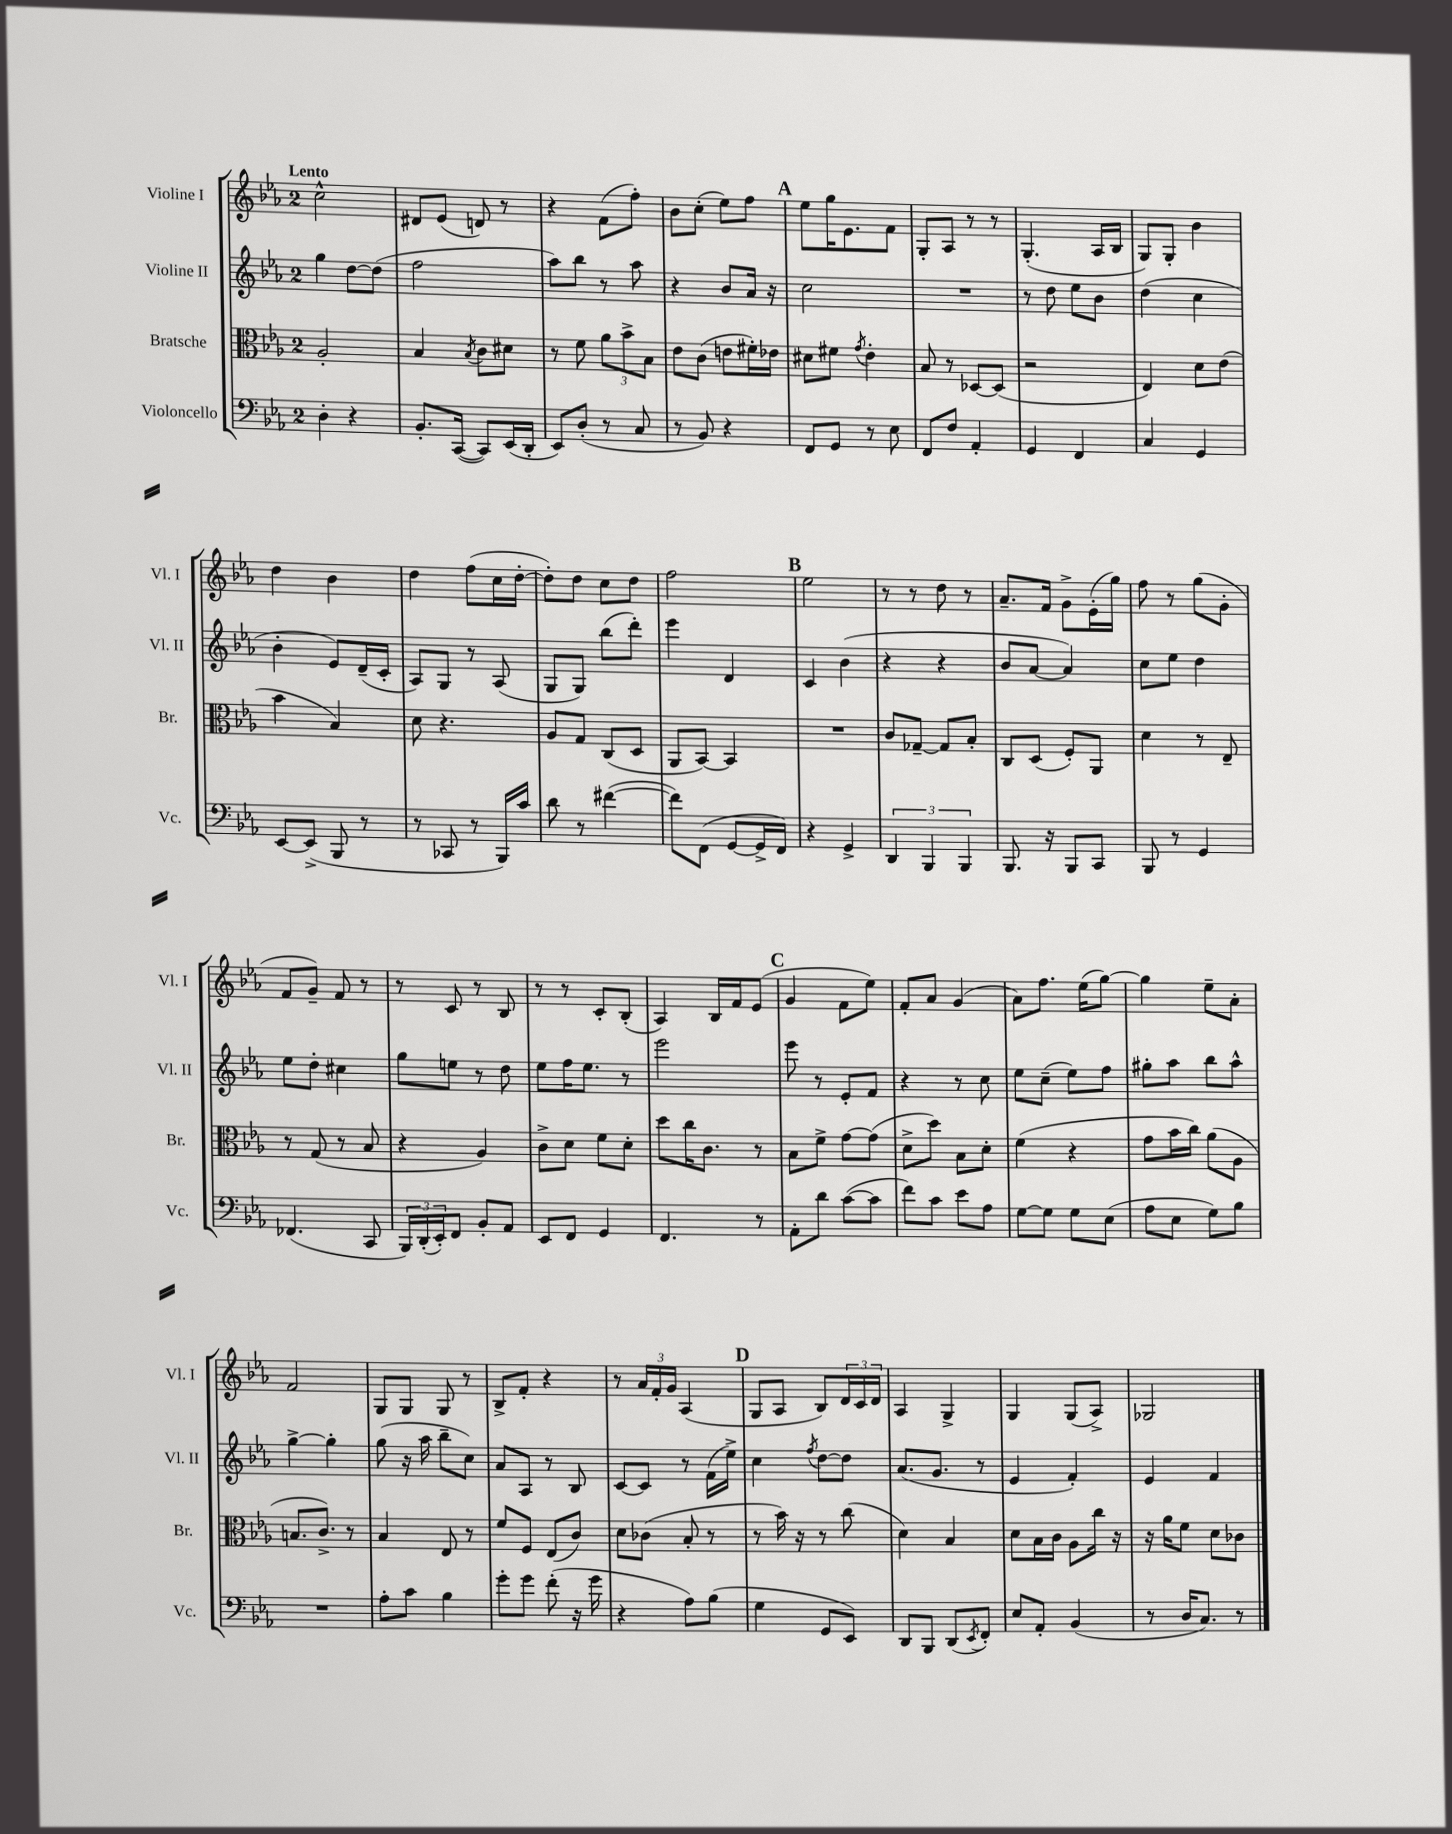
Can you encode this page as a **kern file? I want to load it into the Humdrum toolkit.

**kern	**kern	**kern	**kern
*part4	*part3	*part2	*part1
*staff4	*staff3	*staff2	*staff1
*I"Violoncello	*I"Bratsche	*I"Violine II	*I"Violine I
*I'Vc.	*I'Br.	*I'Vl. II	*I'Vl. I
*clefF4	*clefC3	*clefG2	*clefG2
*k[b-e-a-]	*k[b-e-a-]	*k[b-e-a-]	*k[b-e-a-]
*M2/4	*M2/4	*M2/4	*M2/4
=1	=1	=1	=1
!	!	!	!LO:TX:a:B:t=Lento
4D'\	2A-'/	4gg\	2cc^^\
4r	.	[8dd\L	.
.	.	(8dd\J]	.
=2	=2	=2	=2
8.BB-'/L	4B-/	2ff\	8d#X/L
.	.	.	(8e-/J
([16CC/Jk	.	.	.
.	8qB-/	.	.
8CC/L])	8c\L	.	8dn/)
(16EE-/L	8d#X\J	.	8r
16DD'/JJ	.	.	.
=3	=3	=3	=3
8EE-/L)	8r	8aa-\L)	4r
(8D'/J	8f\	8bb-\J	.
8r	12a-\L	8r	(8f\L
.	12b-^\	.	.
8C/	.	8aa-\	8ff'\J)
.	12B-\J	.	.
=4	=4	=4	=4
8r	8e-\L	4r	8b-\L
8BB-/)	(8c\J	.	(8cc'\J
4r	8en\L	8b-/L	8ee-\L)
.	16f#X'\L)	16a-/Jk	8ff\J
.	16e-X\JJ	16r	.
!!LO:REH:place=s1:t=A
=5	=5	=5	=5
8FF/L	8d#X\L	2cc\	8ee-\L
8GG/J	8f#X\J	.	16gg\K
.	.	.	8.e-\
.	8qg/	.	.
8r	4e-'\	.	.
8E-\	.	.	8f\J
=6	=6	=6	=6
8FF/L	8B-/	2r	8G'/L
8F/J	8r	.	8A-/J
4AA-'/	[8D-X/L	.	8r
.	(8D-/J]	.	8r
=7	=7	=7	=7
4GG/	2r	8r	(4.G'/
.	.	8dd\	.
4FF/	.	8ee-\L	.
.	.	8b-\J	16A-/LL
.	.	.	16B-/JJ
=8	=8	=8	=8
4C/	4E-/)	(4dd\	8G/L)
.	.	.	8G'/J
4GG/	8d\L	4cc\	4b-\
.	(8e-\J	.	.
!!LO:LB:g=z
=9	=9	=9	=9
[8EE-/L	4b-\	4b-'\	4dd\
(8EE-^/J]	.	.	.
8BBB-/	4B-/)	8e-/L)	4b-\
8r	.	(16d~/L	.
.	.	16c'/JJ	.
=10	=10	=10	=10
8r	8d\	8A-/L)	4dd\
8CC-X/	4.r	8G/J	.
8r	.	8r	(8ff\L
16BBB-/LL)	.	(8A-/	16cc\L
16c/JJ	.	.	[16dd'\JJ
=11	=11	=11	=11
8d\	8A-/L	8G/L	8dd'\L])
8r	8G/J	8G/J)	8dd\J
([4f#X\	(8C/L	(8bb-\L	8cc\L
.	8D/J	8ddd'\J)	8dd\J
=12	=12	=12	=12
8f#\L])	8AA-/L	4eee-\	2ff\
(8FF\J	[8BB-/J)	.	.
[8GG/L	4BB-/]	4d/	.
16GG^/L]	.	.	.
16FF/JJ)	.	.	.
!!LO:REH:place=s1:t=B
=13	=13	=13	=13
4r	2r	4c/	2ee-\
4GG^/	.	(4b-\	.
=14	=14	=14	=14
6DD/	8c/L	4r	8r
.	[8G-X~/J	.	8r
6BBB-/	.	.	.
.	8G-/L]	4r	8dd\
6BBB-/	.	.	.
.	8B-'/J	.	8r
=15	=15	=15	=15
8.BBB-/	8C/L	8b-/L	8.a-~/L
.	(8D/J	[8a-/J	.
16r	.	.	16f/Jk
8BBB-/L	8F'/L)	4a-/])	8g^\L
8CC/J	8AA-/J	.	(16e-'\L
.	.	.	16gg\JJ)
=16	=16	=16	=16
8BBB-/	4d\	8cc\L	8ff\
8r	.	8ee-\J	8r
4GG/	8r	4dd\	(8gg\L
.	8E-~/	.	8g'\J
!!LO:LB:g=z
=17	=17	=17	=17
(4.FF-X/	8r	8ee-\L	8f/L
.	(8G/	8dd'\J	8g~/J)
.	8r	4cc#X\	8f/
8CC/	8B-/	.	8r
=18	=18	=18	=18
24BBB-/LL)	4r	8gg\L	8r
(24DD'/	.	.	.
24EE-'/J)	.	.	.
8FF/J	.	8een\J	8c/
8BB-'/L	4A-/)	8r	8r
8AA-/J	.	8dd\	8B-/
=19	=19	=19	=19
8EE-/L	8c^\L	8ee-\L	8r
8FF/J	8d\J	16ff\K	8r
.	.	8.ee-\J	.
4GG/	8f\L	.	8c'/L
.	8d'\J	8r	(8B-'/J
=20	=20	=20	=20
4.FF/	8dd\L	2eee-\	4A-/)
.	16cc\K	.	.
.	8.c\J	.	.
.	.	.	16B-/LL
.	.	.	16f/J
8r	8r	.	(8e-/J
!!LO:REH:place=s1:t=C
=21	=21	=21	=21
8AA-'\L	8B-\L	8eee-\	4g/
8d\J	8f^\J	8r	.
([8c\L	[8g\L	8e-'/L	8f\L
8c\J]	(8g\J]	8f/J	8ee-\J)
=22	=22	=22	=22
8f\L)	8d^\L	4r	8f'/L
8c\J	8dd\J)	.	8a-/J
8e-\L	8B-\L	8r	(4g/
8A-\J	8d'\J	8cc\	.
=23	=23	=23	=23
[8G\L	(4f\	8ee-\L	8a-\L)
8G\J]	.	(8cc~\J	8.ff\J
8G\L	4r	8ee-\L)	.
.	.	.	(16ee-\KL
(8E-\J	.	8ff\J	[8gg\J)
=24	=24	=24	=24
8A-\L	8g\L	8gg#X'\L	4gg\]
8E-\J	16b-\L	8aa-\J	.
.	16cc\JJ)	.	.
8G\L)	(8a-\L	8bb-\L	8ee-~\L
8B-\J	8A-\J	8aa-^^\J	8a-'\J
!!LO:LB:g=z
=25	=25	=25	=25
2r	8.Bn/L	[4gg^\	2f/
.	8.c^/J)	.	.
.	.	4gg'\]	.
.	8r	.	.
=26	=26	=26	=26
8A-'\L	4B-/	(8gg\	8G/L
8c\J	.	16r	8G/J
.	.	16aa-\	.
4B-\	8E-/	8bb-~\L	8G/
.	8r	8cc\J)	8r
=27	=27	=27	=27
8g'\L	8f/L	8a-/L	8B-^/L
8g\J	8F/J	8A-/J	8f'/J
(8f'\	(8E-/L	8r	4r
16r	8c/J)	8B-/	.
16g\	.	.	.
=28	=28	=28	=28
4r	8d\L	[8c/L	8r
.	(8c-X\J	8c/J]	24a-/LL
.	.	.	24f'/
.	.	.	24g/JJ
8A-\L)	8B-'/	8r	(4A-/
(8B-\J	8r	(16f\LL	.
.	.	16ee-^\JJ)	.
!!LO:REH:place=s1:t=D
=29	=29	=29	=29
4G\	8r	4cc\	8G/L
.	16b-\)	.	8A-/J
.	16r	.	.
.	.	8qff/	.
8GG/L	8r	[8dd\L	8B-/L)
8EE-/J)	(8cc\	8dd\J]	24d/L
.	.	.	24c/
.	.	.	24d/JJ
=30	=30	=30	=30
8DD/L	4d\)	(8.a-/L	4A-/
8BBB-/J	.	.	.
.	.	8.g/J	.
(8DD/L	4B-/	.	4G^/
8qEE-/	.	.	.
8FF'/J)	.	8r	.
=31	=31	=31	=31
8E-/L	8d\L	4e-/	4G/
8AA-'/J	16B-\L	.	.
.	16c\JJ	.	.
(4BB-/	8A-\L	4f'/)	(8G/L
.	16cc\Jk	.	8A-^/J)
.	16r	.	.
=32	=32	=32	=32
8r	16r	4e-/	2G-X/
.	16a-\KL	.	.
16D/KL	8f\J	.	.
8.C/J)	.	.	.
.	8d\L	4f/	.
8r	8c-X\J	.	.
==	==	==	==
*-	*-	*-	*-
